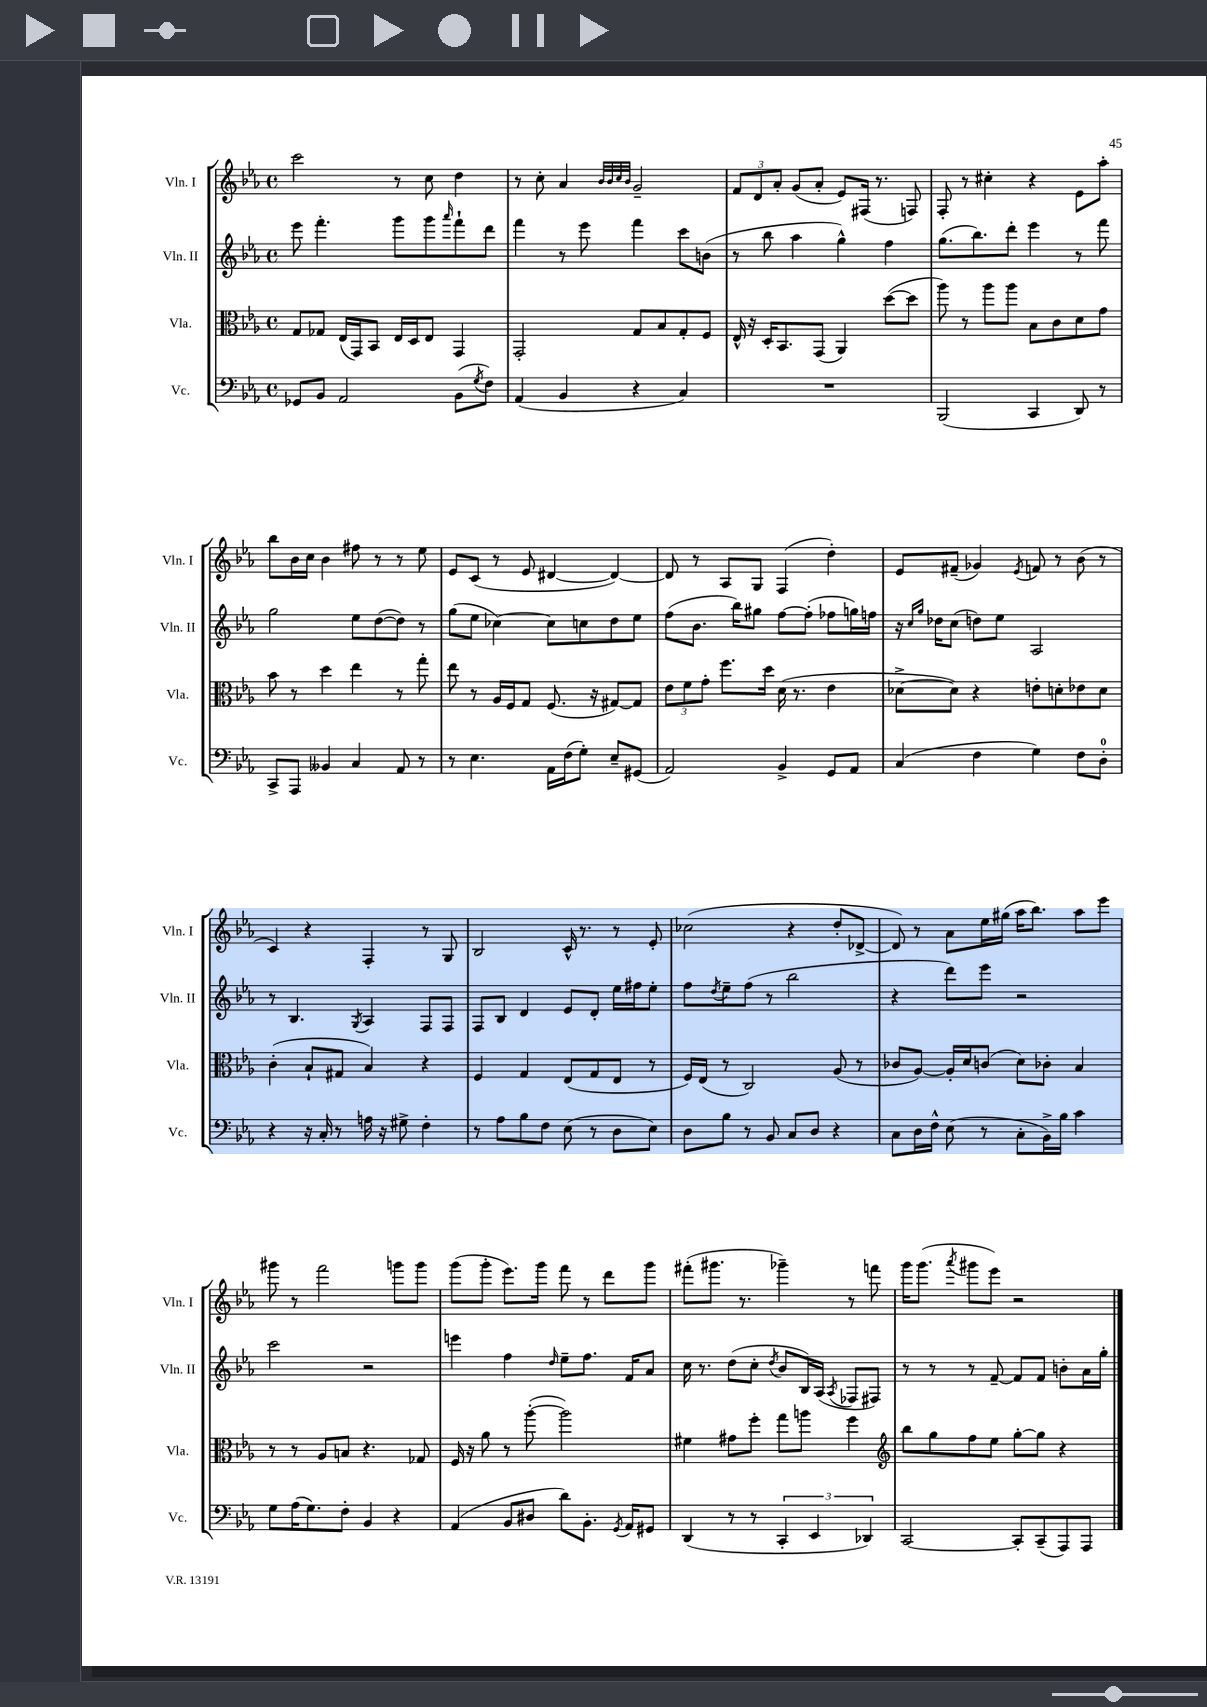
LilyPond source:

<<
\new StaffGroup <<
\new Staff = "s0" \with { instrumentName = "Vln. I" shortInstrumentName = "Vln. I" } {
    \clef treble \key ees \major \defaultTimeSignature \time 4/4
    c'''2 r8 c''8 d''4 |
    r8 c''8-. aes'4 \grace { bes'32 bes'32 c''32 bes'32 } g'2-- |
    \tuplet 3/2 { f'8 d'8 aes'8-. } g'8( aes'8-. ees'8) fis16( r8. f8) |
    f8-. r8 cis''4-. r4 ees'8 aes''8-. |
    bes''8 bes'16 c''16 bes'4 fis''8 r8 r8 ees''8 |
    ees'8 c'8( r8 ees'8 dis'4~ dis'4~) |
    dis'8 r8 aes8 g8 f4( d''4-.) |
    ees'8 fis'8--( ges'4) \acciaccatura { ees'8 } f'8 r8 bes'8( r8 |
    c'4) r4 f4-. r8 g8 |
    bes2 c'16-^ r8. r8 ees'8-. |
    ces''2( r4 d''8-. des'8~-> |
    des'8) r8 aes'8 ees''16 gis''16( aes''16 bes''8.) aes''8 ees'''8 |
    gis'''8 r8 f'''2 g'''8 g'''8 |
    g'''8( g'''8-. ees'''8.) g'''16 f'''8 r8 d'''8 g'''8 |
    fis'''8-.( gis'''8. r8. ges'''4--) r8 f'''8 |
    g'''16 g'''8.( \acciaccatura { aes'''8 } gis'''8 ees'''8) r2 \bar "|." |
}
\new Staff = "s1" \with { instrumentName = "Vln. II" shortInstrumentName = "Vln. II" } {
    \clef treble \key ees \major \defaultTimeSignature \time 4/4
    ees'''8 f'''4.-. g'''8 g'''8 \grace { aes'''16 } f'''8-! d'''8 |
    f'''4 r8 ees'''8 f'''4 c'''8 b'8( |
    r8 bes''8 aes''4 g''4-^) f''4 |
    g''8.( bes''8.) d'''8-. ees'''4 r8 f'''8 |
    g''2 ees''8 d''8~( d''8) r8 |
    g''8( ees''8 ces''4~) ces''8 c''8 d''8 ees''8 |
    f''8( bes'8. bes''16) gis''8 f''8~ f''8-.( fes''8 g''16) f''16 |
    r16 \grace { c''16 g''16 } des''16 c''8( d''8) ees''8 aes2 |
    r8 bes4. \acciaccatura { g8 } aes4 f8 f8 |
    f8 bes8 d'4 ees'8 d'8-. ees''16 fis''16 ees''8-. |
    f''8 \acciaccatura { d''8 } ees''8-- f''8( r8 bes''2 |
    r4 d'''8) ees'''8 r2 |
    c'''2 r2 |
    e'''4 f''4 \grace { d''16 } ees''8-- f''8. f'16 aes'8 |
    c''16 r8. d''8( c''8-. \acciaccatura { d''8 } bes'8 bes16) aes16( \acciaccatura { aes8 } fes8 fis8) |
    r8 r8 r8 f'8~-- f'8 f'8 b'8-. aes'16 g''16-. \bar "|." |
}
\new Staff = "s2" \with { instrumentName = "Vla." shortInstrumentName = "Vla." } {
    \clef alto \key ees \major \defaultTimeSignature \time 4/4
    g8 ges8 ees16( g,16) bes,8 ees16 d16 ees8 g,4 |
    g,2-. g8 bes8 g8-. f8 |
    ees16-^ r16 d16-. bes,8. g,8( aes,4) d''8~( d''8 |
    aes''8) r8 aes''8 aes''8 bes8 c'8 d'8 g'8 |
    bes'8 r8 d''4 ees''4 r8 g''8-. |
    ees''8 r8 aes16 f16 g8 f8.( r16 gis8~) gis8 |
    \tuplet 3/2 { ees'8 f'8 g'8-. } f''8. d''16 d'16( r8. ees'4 |
    des'8~-> des'8) r4 e'8-. d'8-. ees'8 d'8 |
    c'4-.( bes8-! gis8 bes4) r4 |
    f4 g4 ees8( g8 ees8 r8 |
    f16) ees16( r8 c2) aes8( r8 |
    ces'8 aes8~) aes16-. d'16 c'8( d'8) ces'8-. bes4 |
    r8 r8 aes8 b8 r4. ges8 |
    f16 r16 aes'8 r8 aes''8~-.( aes''2) |
    fis'4 gis'8 f''8-. g''8 a''8 f''4 |
    \clef treble bes''8 g''8 f''8 ees''8 g''8~-. g''8 r4 \bar "|." |
}
\new Staff = "s3" \with { instrumentName = "Vc." shortInstrumentName = "Vc." } {
    \clef bass \key ees \major \defaultTimeSignature \time 4/4
    ges,8 bes,8 aes,2 bes,8( \acciaccatura { g8 } f8) |
    aes,4( bes,4 r4 c4) |
    R1 |
    bes,,2( c,4 d,8) r8 |
    c,8-> aes,,8 beses,4 c4 aes,8 r8 |
    r8 ees4. aes,16 f16( g8-.) ees8-- gis,8( |
    aes,2) bes,4-> g,8 aes,8 |
    c4( f4 g4) f8 d8-0-. |
    r4 r16 c16-. r8 a16 r16 gis8-> f4-. |
    r8 aes8 bes8 f8 ees8( r8 d8 ees8) |
    d8 bes8 r8 bes,8 c8 d8 r4 |
    c8 d16 f16-^ ees8( r8 c8-. bes,16->) bes16 c'4 |
    g8 aes16( g8.) f8-. bes,4 r4 |
    aes,4( bes,8 dis8 d'8) bes,8.-. \acciaccatura { g,8 } aes,16 gis,8 |
    d,4( r8 r8 \tuplet 3/2 { c,4-. ees,4 des,4) } |
    c,2~ c,8-. c,8--( aes,,8) aes,,8 \bar "|." |
}
>>
>>
\layout { \context { \Score \remove "Bar_number_engraver" } }
